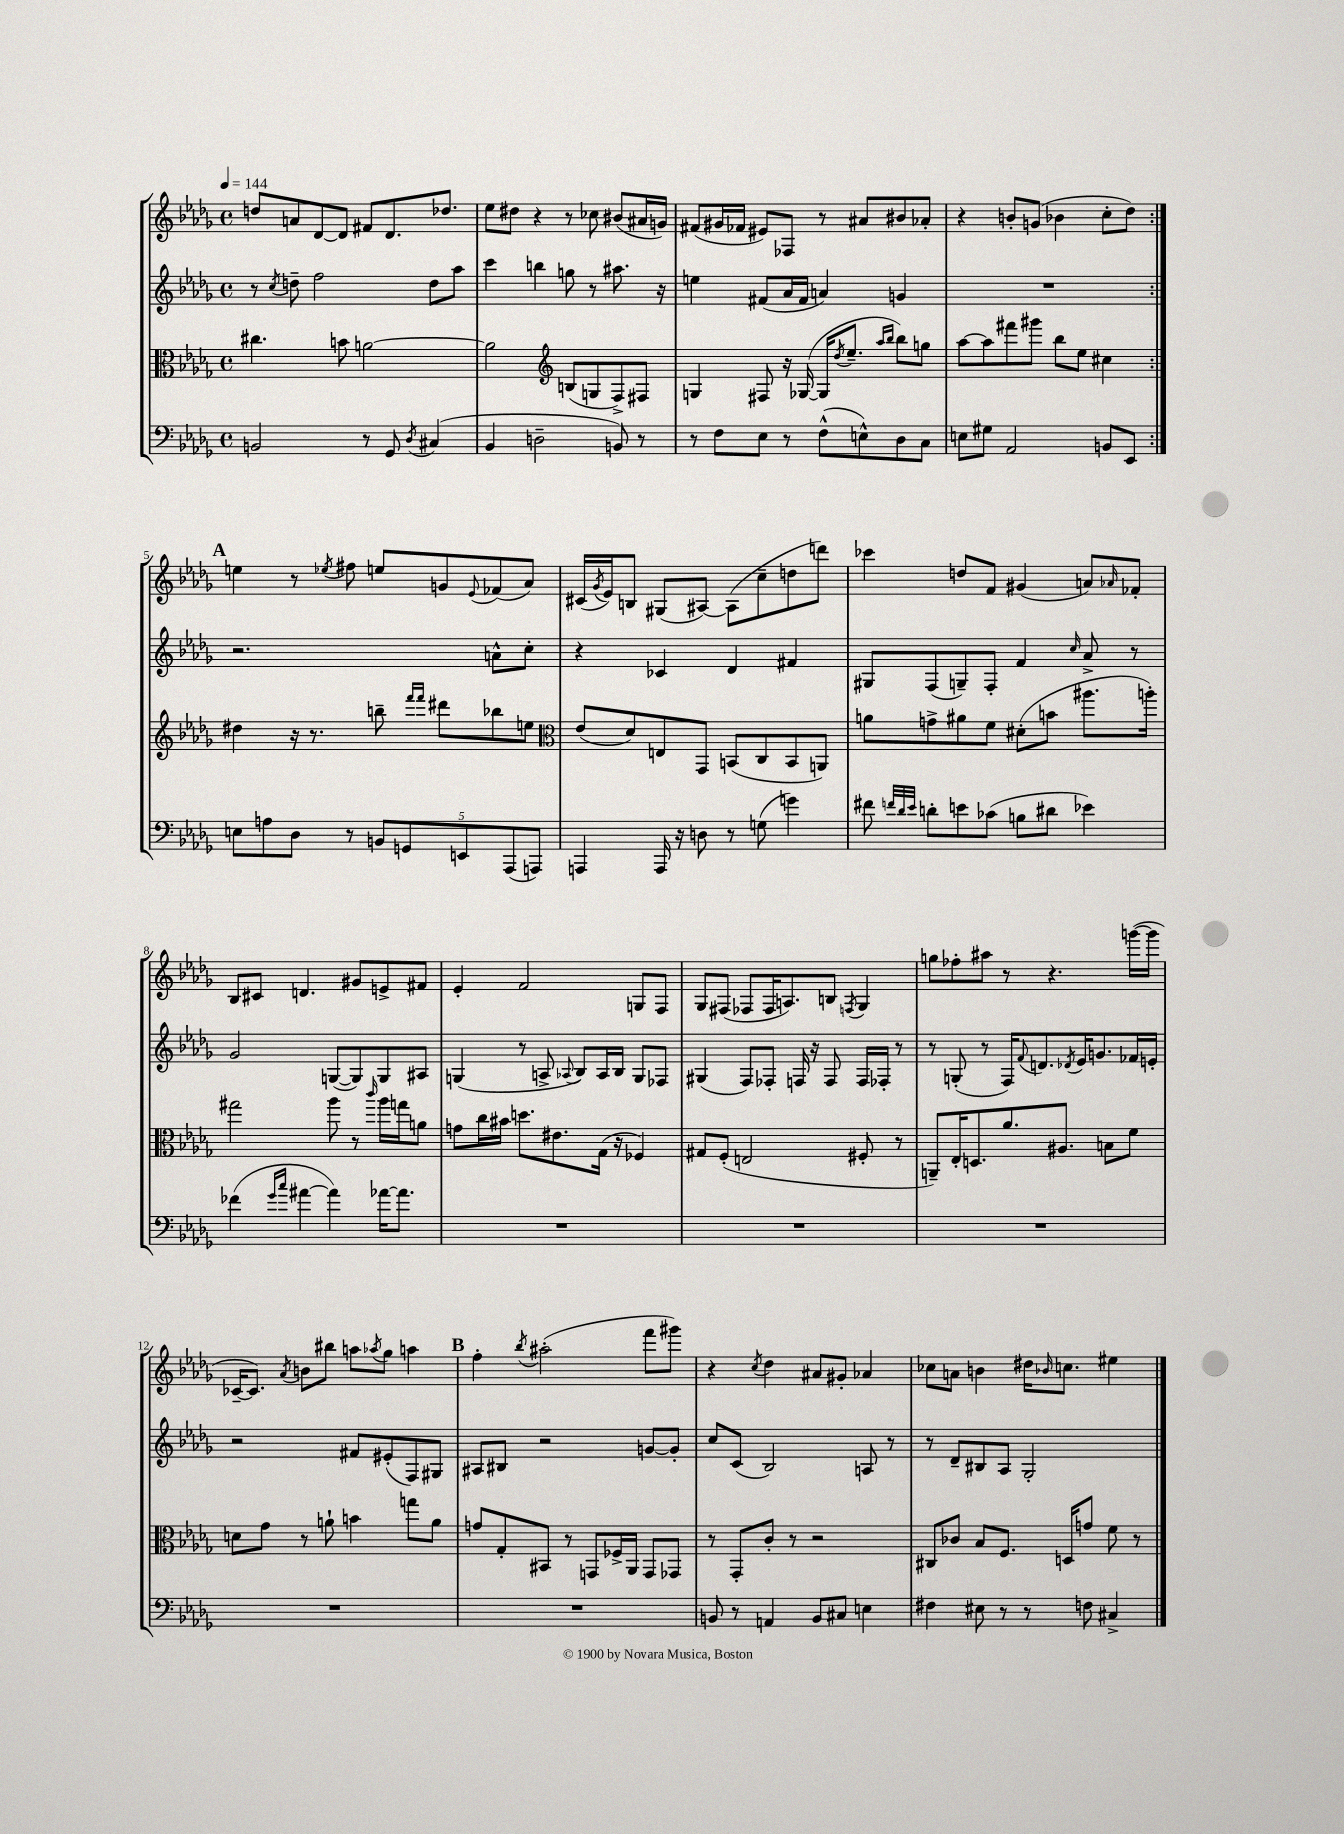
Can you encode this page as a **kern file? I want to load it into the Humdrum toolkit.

**kern	**kern	**kern	**kern
*staff4	*staff3	*staff2	*staff1
*clefF4	*clefC3	*clefG2	*clefG2
*k[b-e-a-d-g-]	*k[b-e-a-d-g-]	*k[b-e-a-d-g-]	*k[b-e-a-d-g-]
*M4/4	*M4/4	*M4/4	*M4/4
*met(c)	*met(c)	*met(c)	*met(c)
*MM144	*MM144	*MM144	*MM144
2BB/	4.cc#\	8r	8dd/L
.	.	8qcc/	.
.	.	8dd~\	8a/
.	.	2ff\	[8d-/
.	8b\	.	8d-/]J
8r	[2a\	.	8f#/L
8GG-/	.	.	8.d-/
8qD-/	.	.	.
(4C#/	.	8dd\L	.
.	.	.	8.dd-/J
.	.	8aa-\J	.
=	=	=	=
4BB-/	2a\]	4ccc\	8ee-\L
.	.	.	8dd#\J
2D~\	.	4bb\	4r
*	*clefG2	*	*
.	(8B/L	8gg\	8r
.	8G/	8r	8cc-\
8BB/)	8F^/)	8.aa#\	(8b#/L
8r	8F#/J	.	16a#/L
.	.	16r	16g/JJ)
=	=	=	=
8r	4G/	4ee\	(8f#/L
8F\L	.	.	16g#/L
.	.	.	16f-/JJ
8E-\J	8F#/	(8f#/L	8e#/L)
8r	16r	16a-/L	8F-/J
.	([16G-/	16f#/JJ	.
(8F^^\L	16G-/]LK	4a/)	8r
.	8qdd-/	.	.
.	8.ee-~/J	.	.
8E^^\)	.	.	8a#/L
.	16qqaa-/LL	.	.
.	16qqbb-/JJ	.	.
8D-\	8bb-\L)	4g/	8b#/
8C\J	8gg\J	.	8a-'/J
=	=	=	=
8E\L	[8aa-\L	1r	4r
8G#\J	8aa-\]	.	.
2AA-/	8fff#\	.	8b'/L
.	8ggg#\J	.	(8g/J
.	8bb-\L	.	4b-\
.	8ee-\J	.	.
8BB/L	4cc#\	.	8cc'\L
8EE-/J	.	.	8dd-\J)
=:|!	=:|!	=:|!	=:|!
8E\L	4dd#\	2.r	4ee\
8A\	.	.	.
8D-\J	16r	.	8r
.	8.r	.	.
.	.	.	8qee-/
8r	.	.	8ff#\
10BB/L	8bb~\	.	8ee/L
10GG/	.	.	.
.	16qqfff/LL	.	.
.	16qqfff/JJ	.	.
.	8ddd#\L	.	8g/
10EE/	.	.	.
.	.	.	8qqe-/
.	8bb-\	8a^^\L	(8f-/
(10AAA-/	.	.	.
.	8ee\J	8cc'\J	8a-/J)
10AAA/J)	.	.	.
=	=	=	=
*	*clefC3	*	*
4AAA/	(8e-/L	4r	(16c#/LL
.	.	.	8qg-/
.	.	.	16e-/J)
.	8d-/)	.	8B/J
16AAA/	8E/	4c-/	(8G#/L
16r	.	.	.
8D\	8GG-/J	.	[8A#/J)
8r	(8BB/L	4d-/	(8A#\]L
(8G\	8C/	.	8cc~\
4g\)	8BB/	4f#/	8dd\
.	8AA/J)	.	8ddd\J)
=	=	=	=
8f#\	8a\L	8G#/L	4ccc-\
32qqf/LLL	.	.	.
32qqd-/	.	.	.
32qqe-/JJJ	.	.	.
8d'\L	8g^\	(8F/	.
8e\	8a#\	8G~/)	8dd/L
(8c-\J	8f\J	8F'/J	8f/J
8B\L	(8d#'\L	4f/	(4g#/
8d#\J	8b\J	.	.
.	.	16qqcc/	.
4e-\)	8.aa#\L	8a-^/	8a/L)
.	.	.	16qqa-/
.	.	8r	8f-'/J
.	16aa'\Jk)	.	.
=	=	=	=
(4f-\	2gg#\	2g-/	8B-/L
.	.	.	8c#/J
16qqg-/LL	.	.	.
16qqcc/JJ	.	.	.
[4a#\	.	.	4.d/
4a#\])	8aa-\	([8G/L	.
.	8r	8G/])	8g#/L
.	16qqccc/	.	.
[16a-\LK	16aa-\LL	8G/	8e^/
8.a-\]J	16gg\J	.	.
.	8a\J	8A#/J	8f#/J
=	=	=	=
1r	8g\L	(4G/	4e-'/
.	16cc\L	.	.
.	16b#\JJ	.	.
.	8.dd\L	8r	2f/
.	.	8A^/	.
.	8.e#\	.	.
.	.	8qqA-/	.
.	.	8B-/L)	.
.	(16G-\Jk	16A-/L	.
.	16r	16B-/JJ	.
.	4F-/)	8G/L	8G/L
.	.	8F-/J	8F/J
=	=	=	=
1r	8G#/L	(4G#/	8G-/L
.	(8F'/J	.	(8F#/J
.	2E/	8F/L)	8F-/L
.	.	8F-'/J	16F-/K
.	.	.	8.A/)
.	.	16F/	.
.	.	16r	.
.	.	8F/	8B/J
.	.	.	8qF/
.	8F#'/	16F/LL	4G-/
.	.	16F-'/JJ	.
.	8r	8r	.
=	=	=	=
1r	8AA~/L)	8r	8gg\L
.	16E-'/K	(8G'/	8ff-'\
.	8.D/	.	.
.	.	8r	8aa#\J
.	8.a-/	16F/LK)	8r
.	.	8qqf/	.
.	.	8.d/	.
.	.	.	4.r
.	8.A#/J	.	.
.	.	8qd-/	.
.	.	16e-/K	.
.	.	8.g/	.
.	8B\L	.	.
.	8f\J	16f-/L	([16ggg\LL
.	.	16e'/JJ	16ggg\]JJ
=	=	=	=
1r	8d\L	2r	[16c-~/LK
.	.	.	8.c-/]J)
.	8g-\J	.	.
.	.	.	8qa-/
.	8r	.	8b\L
.	8a`\	.	8bb#\J
.	4b\	8f#/L	8aa\L
.	.	.	8qaa-/
.	.	(8e#'/	8gg-\J
.	8gg\L	8F/)	4aa\
.	8a\J	8G#/J	.
=	=	=	=
1r	8g/L	8A#/L	4ff'\
.	8G-'/	8B#/J	.
.	.	.	8qbb-/
.	8BB#/J	2r	(2aa#'\
.	8r	.	.
.	8GG/L	.	.
.	16F-^/L	.	.
.	16AA-/JJ	.	.
.	8GG/L	[8g/L	8fff\L
.	8GG-/J	8g'/]J	8ggg#\J)
=	=	=	=
8BB/	8r	8cc/L	4r
8r	8GG-'/L	(8c/J	.
.	.	.	8qcc/
4AA/	8c'/J	2B-/)	4dd-\
.	8r	.	.
8BB/L	2r	.	8a#/L
8C#/J	.	.	8g#'/J
4E\	.	8A/	4a-/
.	.	8r	.
=	=	=	=
4F#\	8C#/L	8r	8cc-\L
.	8c-/J	8d-~/L	8a\J
8E#\	8B-/L	8B#/	4b\
8r	8.F/J	8A-/J	.
8r	.	2G-'/	16dd#\LK
.	.	.	16qqb-/
.	16D/LK	.	8.cc\J
8F\	8g/J	.	.
4C#^/	8f\	.	4ee#\
.	8r	.	.
==	==	==	==
*-	*-	*-	*-
